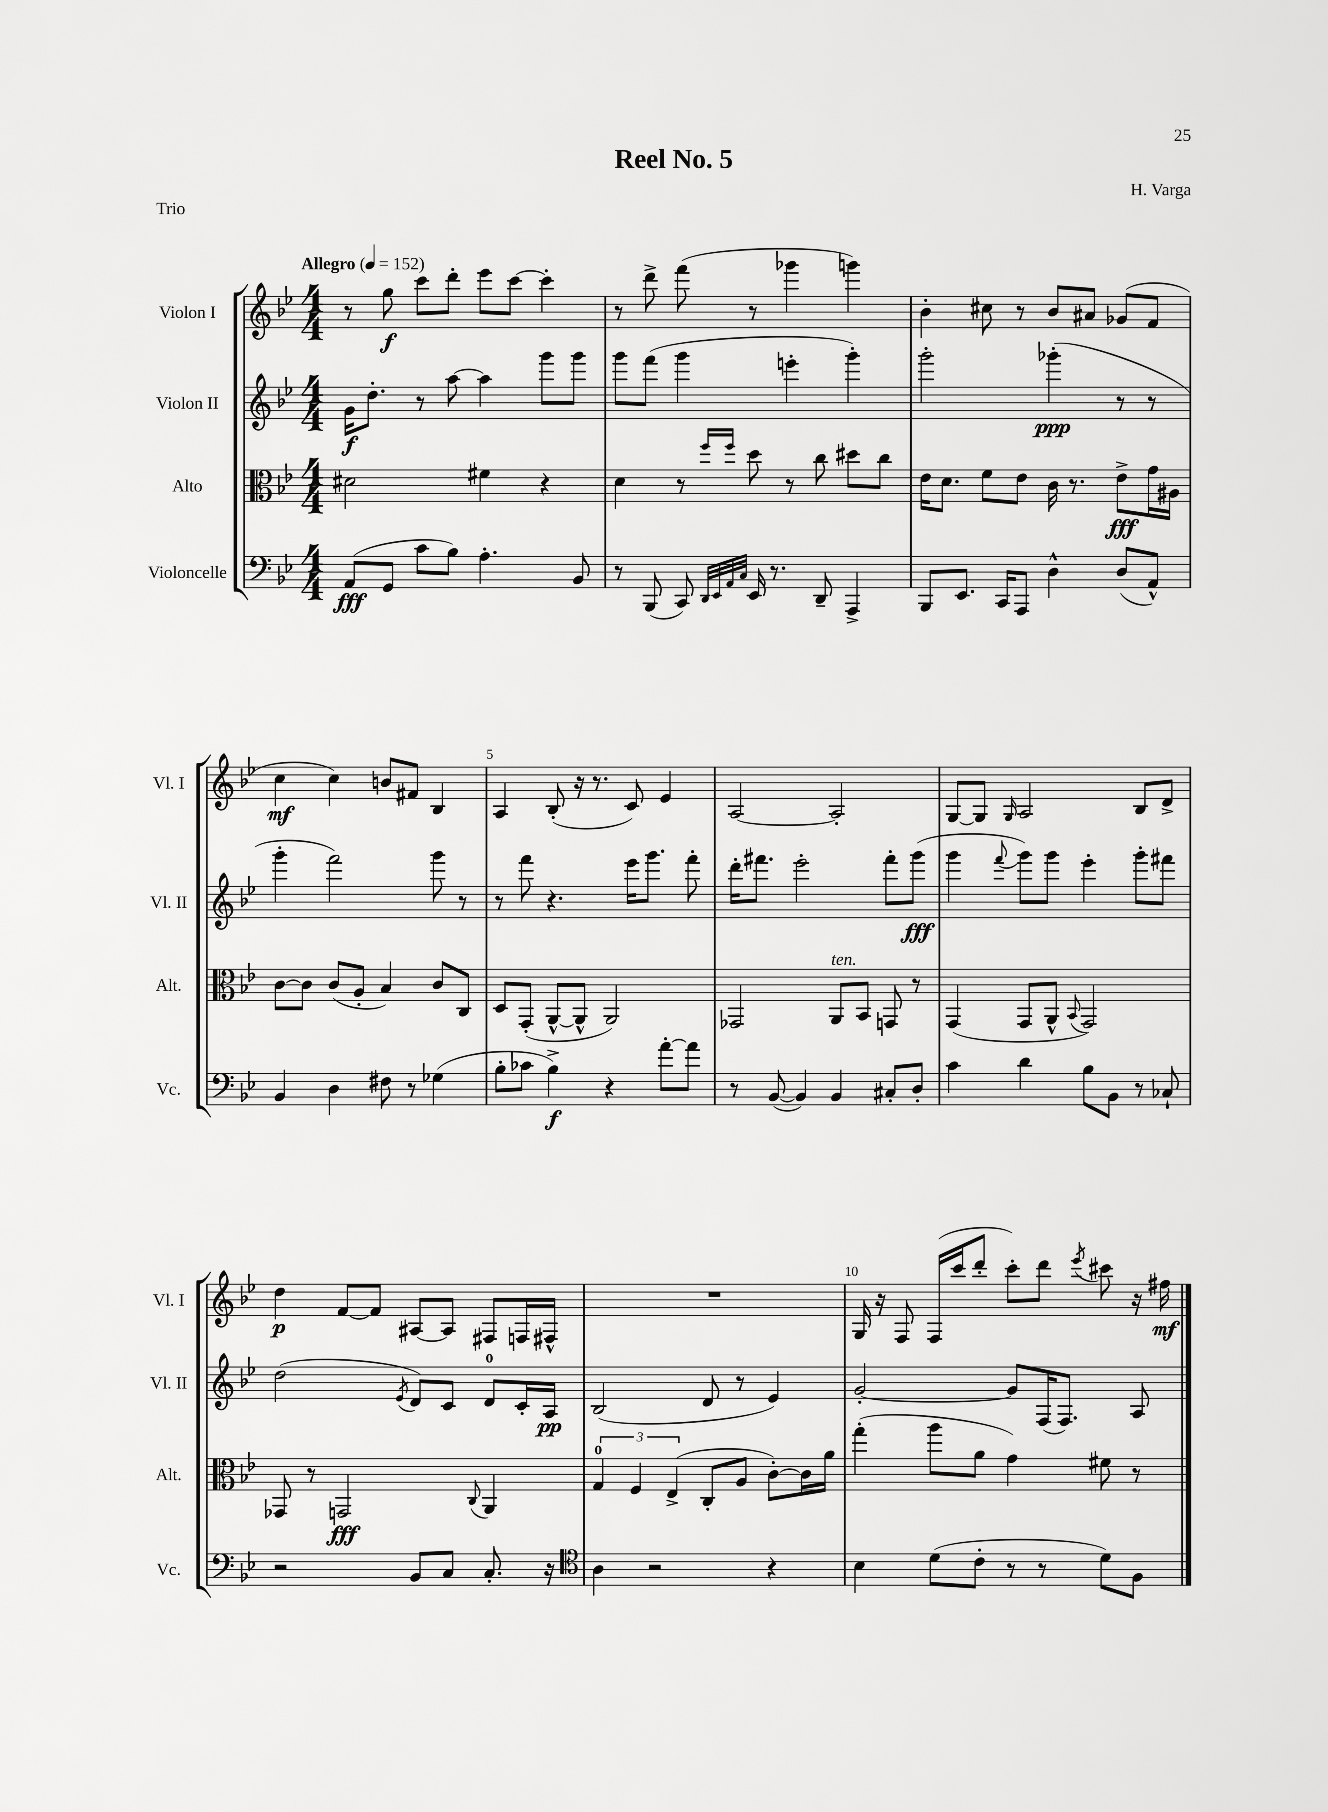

**kern	**kern	**kern	**kern
*staff4	*staff3	*staff2	*staff1
*clefF4	*clefC3	*clefG2	*clefG2
*k[b-e-]	*k[b-e-]	*k[b-e-]	*k[b-e-]
*M4/4	*M4/4	*M4/4	*M4/4
*MM152	*MM152	*MM152	*MM152
(8AA	2d#	16g	8r
.	.	8.dd'	.
8GG	.	.	8gg
8c	.	8r	8ccc
8B-)	.	[8aa	8ddd'
4.A'	4f#	4aa]	8eee-
.	.	.	[8ccc
.	4r	8ggg	4ccc']
8BB-	.	8ggg	.
=	=	=	=
8r	4d	8ggg	8r
(8BBB-	.	(8fff	8ddd^
8CC)	8r	4ggg	(8fff
32qqDD	.	.	.
32qqEE-	.	.	.
32qqAA	16qqff	.	.
32qqC	16qqff	.	.
16EE-	8dd	.	8r
8.r	.	.	.
.	8r	4eee'	4ggg-
8DD~	8cc	.	.
4AAA^	8dd#	4ggg')	4ggg)
.	8cc	.	.
=	=	=	=
8BBB-	16e-	2ggg'	4b-'
.	8.d	.	.
8.EE-	.	.	.
.	8f	.	8cc#
16CC	.	.	.
8AAA	8e-	.	8r
4D^^	16c	(4ggg-'	8b-
.	8.r	.	.
.	.	.	8a#
(8D	8e-^	8r	(8g-
8AA^^)	16g	8r	8f
.	16A#	.	.
=	=	=	=
4BB-	[8c	4ggg'	4cc
.	8c]	.	.
4D	(8c	2fff)	4cc)
.	8A'	.	.
8F#	4B-)	.	8b
8r	.	.	8f#
(4G-	8c	8ggg	4B-
.	8C	8r	.
=	=	=	=
8B-'	8D	8r	4A
8c-	(8GG'	8fff	.
4B-^)	[8AA^^	4.r	(8B-'
.	8AA^^]	.	16r
.	.	.	8.r
4r	2AA)	.	.
.	.	16eee-	8c)
.	.	8.ggg	.
[8a'	.	.	4e-
8a]	.	8fff'	.
=	=	=	=
8r	2GG-	16ddd'	[2A
.	.	8.fff#	.
([8BB-	.	.	.
4BB-])	.	2eee-'	.
4BB-	8AA	.	2A']
.	8BB-	.	.
8C#'	8GG	8fff#'	.
8D'	8r	(8ggg	.
=	=	=	=
4c	(4GG	4ggg	[8G
.	.	.	8G]
.	.	8qqfff	16qqG
4d	8GG	8ggg)	2A
.	8AA^^	8ggg	.
.	8qqBB-	.	.
8B-	2GG)	4eee-'	.
8BB-	.	.	.
8r	.	8ggg'	8B-
8C-`	.	8fff#	8d^
=	=	=	=
2r	8GG-	(2dd	4dd
.	8r	.	.
.	2GG	.	[8f
.	.	.	8f]
.	.	8qe-	.
8BB-	.	8d)	[8A#
8C	.	8c	8A#]
.	8qqC	.	.
8.C'	4AA	8d	8F#
.	.	16c'	16F
16r	.	16A	16F#^^
=	=	=	=
*clefC4	*	*	*
4A	6G	(2B-	1r
.	6F	.	.
2r	.	.	.
.	(6E-^	.	.
.	8C'	8d	.
.	8A	8r	.
4r	[8c')	4e-)	.
.	16c]	.	.
.	16a	.	.
=	=	=	=
4B-	(4gg'	[2g'	16G
.	.	.	16r
.	.	.	8F
(8d	8aa	.	(16F
.	.	.	16ccc
8c'	8a	.	8ddd'
8r	4g)	8g]	8ccc')
8r	.	(16F	8ddd
.	.	8.F)	.
.	.	.	8qeee-
8d)	8f#	.	8ccc#
8F	8r	8A	16r
.	.	.	16ff#
==	==	==	==
*-	*-	*-	*-
